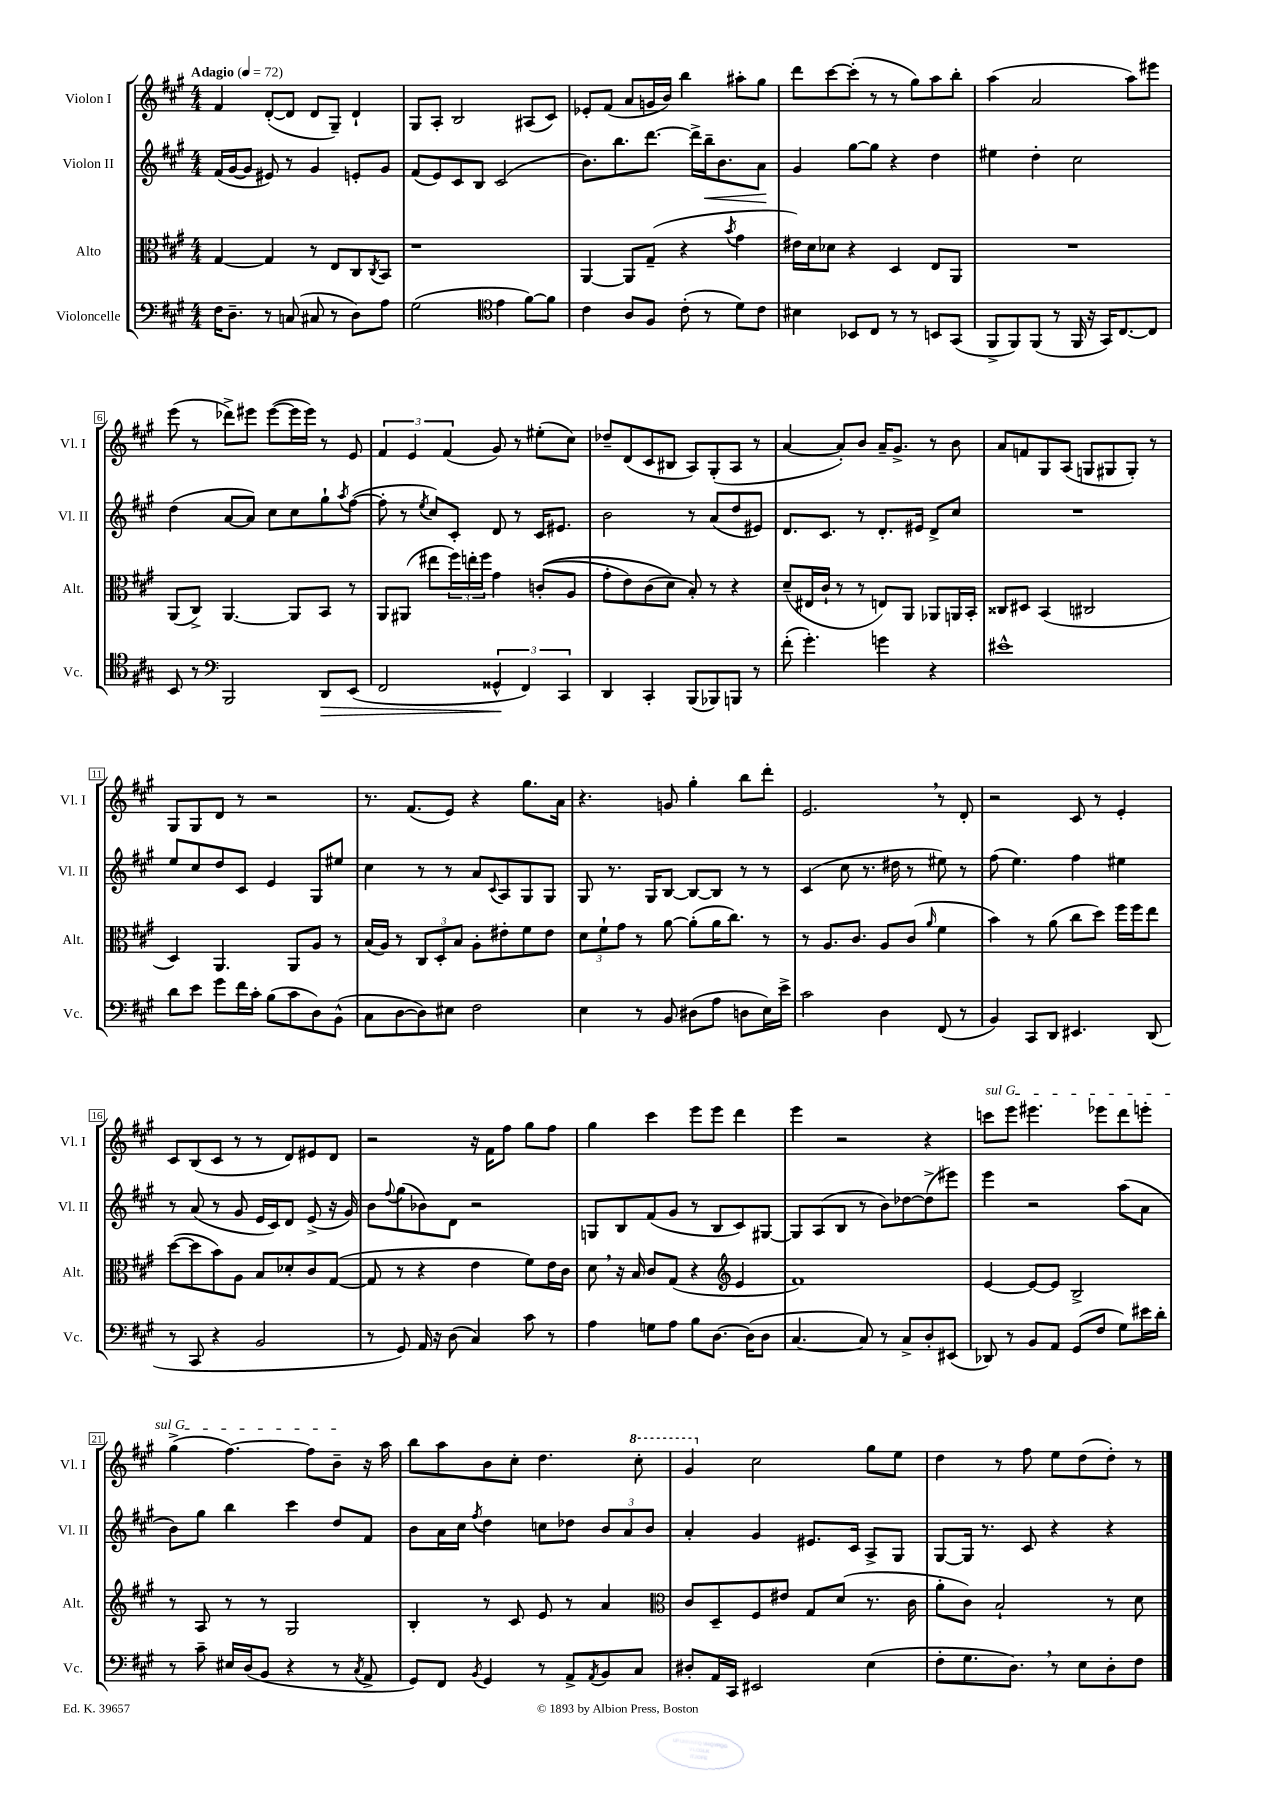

**kern	**kern	**kern	**kern
*staff4	*staff3	*staff2	*staff1
*clefF4	*clefC3	*clefG2	*clefG2
*k[f#c#g#]	*k[f#c#g#]	*k[f#c#g#]	*k[f#c#g#]
*M4/4	*M4/4	*M4/4	*M4/4
*MM72	*MM72	*MM72	*MM72
16F#\LK	[4G#/	(16f#/LL	4f#/
8.D~\J	.	[16g#/J	.
.	.	8g#/]J	.
8r	4G#/]	8e#/)	([8d'/L
(8C/	.	8r	8d/]J
8C#/	8r	4g#/	8d/L
8r	8E/L	.	8G#~/J)
8D\L)	8C#/	8e'/L	4d`/
.	8qC#/	.	.
8A\J	8BB/J	8g#/J	.
=	=	=	=
(2G#\	1r	(8f#/L	8G#/L
.	.	8e/)	8A'/J
.	.	8c#/	2B/
.	.	8B/J	.
*clefC4	*	*	*
4e\	.	(2c#/	.
[8f#\L)	.	.	(8A#/L
8f#\]J	.	.	8c#/J)
=	=	=	=
4c#\	[4AA/	8.b\L)	8e-'/L
.	.	.	(8f#/J
.	.	8.bb\	.
8A/L	8AA/]L	.	8a/L
8F#/J	(8G#~/J	[8.ddd\J	16g/L
.	.	.	16b/JJ)
(8c#'\	4r	.	4bb\
.	.	16ddd^\]LL	.
8r	.	16bb~\J	.
.	.	8.b\	.
.	8qb/	.	.
8d\L)	4g#\	.	8aa#'\L
8c#\J	.	8a\J	8gg#\J
=	=	=	=
4B#\	16e#\LL)	4g#/	8ddd\L
.	16d\J	.	.
.	8d-\J	.	[8ccc#\
8BB-/L	4r	[8gg#\L	(8ccc#'\]J
8C#/J	.	8gg#\]J	8r
8r	4D/	4r	8r
8r	.	.	8gg#\L)
8BB/L	8E/L	4dd\	8aa\
(8GG#/J	8AA/J	.	8bb'\J
=	=	=	=
8FF#^/L	1r	4ee#\	(4aa\
8FF#/)	.	.	.
(8FF#/J	.	4dd'\	2a/
8r	.	.	.
16FF#/	.	2cc#\	.
16r	.	.	.
16GG#/LK)	.	.	.
[8.C#/	.	.	.
.	.	.	8aa\L)
8C#/]J	.	.	8eee#\J
=	=	=	=
8BB/	(8AA/L	(4dd\	(8eee\
8r	8C#^/J)	.	8r
*clefF4	*	*	*
2BBB/	[4.AA/	[8a/L	8ddd-^\L)
.	.	8a/]J)	8eee#\J
.	.	8cc#\L	([8eee#\L
.	8AA/]L	8cc#\	16eee#\]L
.	.	.	16eee#\JJ)
8DD/L	8BB/J	8gg#`\	8r
.	.	8qaa/	.
(8EE/J	8r	([8ff#\J	8e/
=	=	=	=
2FF#/	8AA/L	8ff#'\]	6f#/
.	(8AA#/J	8r	.
.	.	.	6e/
.	.	8qee/	.
.	8ee#\L	8cc#/L)	.
.	.	.	(6f#/
.	24ff#\L)	8c#'/J	.
.	24ee'\	.	.
.	24ff#\JJ	.	.
6GG##^^/	4g#\	8d/	8g#/)
.	.	8r	8r
6FF#/)	.	.	.
.	&((8c'/L	16c#/LK	(8ee#'\L
.	.	8.e#/J	.
6CC#/	.	.	.
.	8A/J	.	8cc#\J)
=	=	=	=
4DD/	8g#'\L	2b\	8dd-~/L
.	8e\)	.	(8d/
4CC#'/	(8c#\	.	8c#/
.	8d\J&)	.	8B#/J
(8BBB/L	8B'/)	8r	8A/L)
8BBB-/)	8r	(8a/L	(8G#'/
8BBB/J	4r	8dd/	8A/J
8r	.	8e#/J)	8r
=	=	=	=
(8f#'\	(8d~/L	8.d/L	[4a/
4.g#'\)	16E#/L	.	.
.	16c#`/JJ	8.c#/J	.
.	8r	.	8a'/]L)
.	8r	8r	8b/J
4g\	8E/L)	8.d'/L	16a~/LK
.	.	.	8.g#^/J
.	8AA/J	.	.
.	.	16e#/Jk	.
4r	8AA-/L	8d^/L	8r
.	16AA/L	8cc#/J	8b\
.	16BB'/JJ	.	.
=	=	=	=
1e#^^	8C##/L	1r	8a/L
.	8D#/J	.	8f/
.	(4BB/	.	8G#/
.	.	.	(8A/J
.	2C#/	.	8G/L
.	.	.	8G#/
.	.	.	8G#'/J)
.	.	.	8r
=	=	=	=
8d\L	4D/)	8ee/L	8G#/L
8e\J	.	8cc#/	8G#/
8g#\L	4.AA/	8dd/	8d/J
16f#\L	.	8c#/J	8r
16c#'\JJ	.	.	.
(8B\L	.	4e/	2r
8c#\	8AA/L	.	.
8D\)	8A/J	8G#/L	.
(8BB^^\J	8r	8ee#/J	.
=	=	=	=
8C#\L	(16B/LL	4cc#\	8.r
.	16A/JJ)	.	.
[8D\	8r	.	.
.	.	.	(8.f#/L
8D\])	12C#/L	8r	.
.	12D'/	.	.
8E#\J	.	8r	8e/J)
.	12B/J	.	.
2F#\	8A'\L	8a/L	4r
.	.	8qqc#/	.
.	8e#'\	8A/	.
.	8f#\	8G#/	8.gg#\L
.	8e#\J	8G#/J	.
.	.	.	16a\Jk
=	=	=	=
4E\	12d\L	8G#/	4.r
.	12f#`\	.	.
.	.	8.r	.
.	12g#\J	.	.
8r	8r	.	.
.	.	16G#/LK	.
8BB/	[8a\	[8B/J	8g/
(8D#\L	(8a'\]L	8B/_L	4gg#'\
8A\J	16a\K	8B/]J	.
.	8.cc#\J)	.	.
8D\L	.	8r	8bb\L
16E\L)	8r	8r	8ddd'\J
16e^\JJ	.	.	.
=	=	=	=
2c#\	8r	(4c#/	2.e/
.	8.A/L	.	.
.	.	8cc#\	.
.	8.c#/J	.	.
.	.	8.r	.
4D\	8A/L	.	.
.	.	16dd#\	.
.	(8c#/J	8r	.
.	16qqa/	.	.
(8FF#/	4f#\	8ee#\)	8r
8r	.	8r	8d'/
=	=	=	=
4BB/)	4b\)	(8ff#\	2r
.	.	4.ee\)	.
8CC#/L	8r	.	.
8DD/J	(8a\	.	.
4.EE#/	8cc#\L	4ff#\	8c#/
.	8dd\J)	.	8r
.	16ff#\LL	4ee#\	4e'/
.	16ff#\J	.	.
(8DD/	8ee\J	.	.
=	=	=	=
8r	([8dd\L	8r	8c#/L
8CC#/	8dd\]	(8a/	(8B/
4r	8b\)	8r	8c#/J
.	8A\J	8g#/	8r
2BB/	8B/L	16e/LL	8r
.	.	16c#/J)	.
.	8d-'/	8d/J	8d/L)
.	8c#/	(8e^/	8e#/
.	([8G#/J	16r	8d/J
.	.	16g#/)	.
=	=	=	=
8r	8G#/]	8b\L	2r
.	.	8qqff#/	.
8GG#/)	8r	(8gg#\	.
16AA/	4r	8b-\)	.
16r	.	.	.
(8D\	.	8d\J	.
4C#/)	4e\	2r	16r
.	.	.	16f#\LK
.	.	.	8ff#\J
8c#\	8f#\L)	.	8gg#\L
8r	16e\L	.	8ff#\J
.	16c#\JJ	.	.
=	=	=	=
4A\	8d\	8G/L	4gg#\
.	16r	8B/	.
.	16B/	.	.
8G\L	8c#/L	(8f#/	4ccc#\
8A\J	(8G#/J	8g#/J	.
8B\L	4r	8r	8eee\L
[8.D\J	.	8B/L	8eee\J
*	*clefG2	*	*
.	4e/	8c#/)	4ddd\
(16D\]LK	.	.	.
8D\J	.	[8G#/J	.
=	=	=	=
[4.C#/	1f#)	8G#/]L	4eee\
.	.	(8A/	.
.	.	8B/J	2r
8C#/])	.	8r	.
8r	.	8b\L)	.
8C#^/L	.	[8dd-\	.
8D'/	.	(8dd-^\]	4r
(8EE#/J	.	8eee#\J)	.
=	=	=	=
8DD-/)	[4e/	4eee\	8ccc\L
8r	.	.	8eee\J
8BB/L	8e/_L	2r	4.eee#\
8AA/J	8e/]J	.	.
(8GG#/L	2B^/	.	.
8F#/J	.	.	8eee-\L
8G#\L)	.	(8aa\L	8ddd\
16e#\L	.	8a\J	8eee'\J
16d'\JJ	.	.	.
=	=	=	=
8r	8r	8b\L)	(4gg#^\
8c#~\	8A/	8gg#\J	.
16E#/LL	8r	4bb\	[4.ff#\)
(16D/J	.	.	.
8BB/J	8r	.	.
4r	2G#/	4ccc#\	.
.	.	.	8ff#\]L
8r	.	8dd/L	8b~\J
8qC#/	.	.	.
8AA^/	.	8f#/J	16r
.	.	.	16aa\
=	=	=	=
8GG#/L)	4B'/	8b\L	8bb\L
8FF#/J	.	16a\L	8aa\
.	.	16cc#\JJ	.
8qBB/	.	8qff#/	.
4GG#/	8r	4dd\	8b\
.	8c#/	.	8cc#'\J
8r	8e/	8cc\L	4.dd\
8AA^/L	8r	8dd-\J	.
8qAA/	.	.	.
8BB/	4a/	12b/L	.
.	.	12a/	.
8C#/J	.	.	8ccc#'\
.	.	12b/J	.
=	=	=	=
*	*clefC3	*	*
8D#'/L	8c#/L	4a'/	4gg#/
16AA/L	8D~/	.	.
16CC#/JJ	.	.	.
2EE#/	8F#/	4g#/	2cc#\
.	8e#/J	.	.
.	8G#/L	8.e#/L	.
.	(8d/J	.	.
.	.	16c#/Jk	.
(4E\	8.r	8A^/L	8gg#\L
.	.	8G#/J	8ee\J
.	16c#\	.	.
=	=	=	=
8F#'\L	8a'\L	[8G#/L	4dd\
8.G#\	8c#\J)	16G#/]Jk	.
.	.	8.r	.
.	2B`/	.	8r
8.D\J)	.	.	.
.	.	8c#/	8ff#\
8r	.	4r	8ee\L
8E\L	.	.	(8dd\
8D'\	8r	4r	8dd'\J)
8F#\J	8d\	.	8r
==	==	==	==
*-	*-	*-	*-
